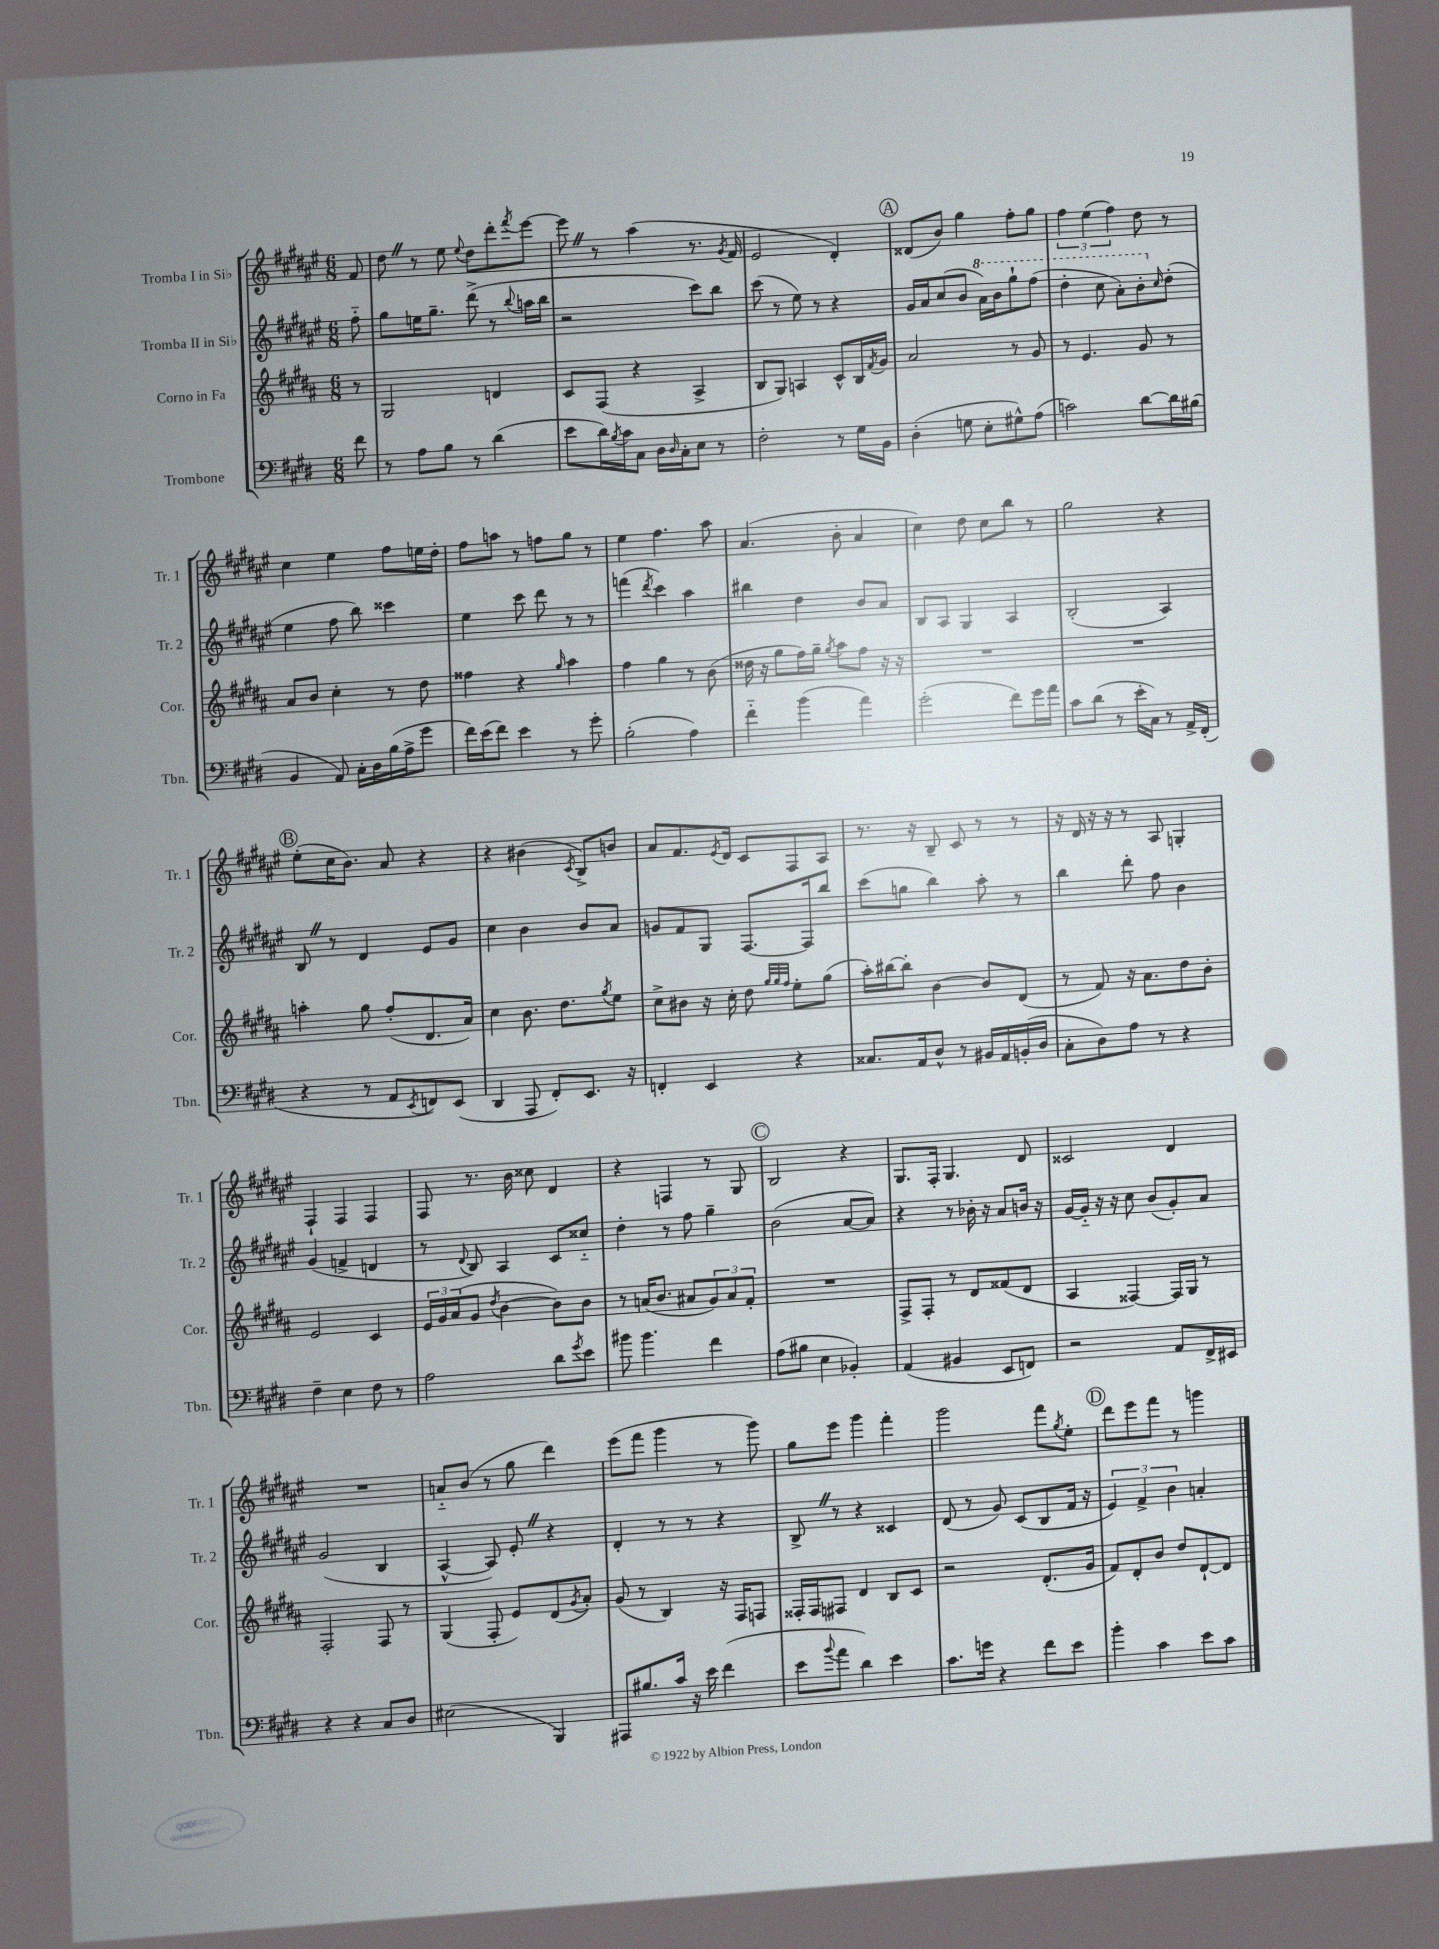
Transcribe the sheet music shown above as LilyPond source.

<<
\new StaffGroup <<
\new Staff = "s0" \with { instrumentName = "Tromba I in Sib" shortInstrumentName = "Tr. 1" } {
    \clef treble \key fis \major \numericTimeSignature \time 6/8 \partial 8
    fis'8 |
    dis''8 \once \override BreathingSign.text = \markup { \musicglyph "scripts.caesura.straight" } \breathe r8 eis''8 \appoggiatura { eis''8 } dis''8 dis'''8-. \acciaccatura { fis'''8 } eis'''8~ |
    eis'''8 \once \override BreathingSign.text = \markup { \musicglyph "scripts.caesura.straight" } \breathe r8 ais''4( r8. \acciaccatura { gis'8 } fis'16 |
    eis'2 dis'4-.) |
    \mark \markup { \circle "A" } disis'8( b'8) gis''4 fis''8-. gis''8 |
    \tuplet 3/2 { fis''4 eis''4( fis''4) } dis''8 r8 |
    cis''4 eis''4 fis''8 e''16 dis''16-. |
    fis''8 a''8 r8 f''8 gis''8 r8 |
    eis''4 fis''4. ais''8 |
    ais'4.( b'8-. ais'4 |
    cis''4) dis''8 cis''8 b''8 r8 |
    gis''2 r4 |
    \mark \markup { \circle "B" } eis''8-.( cis''16 b'8.) ais'8 r4 |
    r4 bis'4( \acciaccatura { cis'8 } b8->) b'8 |
    ais'8 fis'8. \acciaccatura { eis'8 } dis'16 cis'8 fis8 ais8 |
    r8. r16 b8-- cis'8 r8 r8 |
    r16 dis'16 r16 r16 r8 ais8 g4-. |
    fis4-! fis4 fis4 |
    fis8 r8. b'16 cisis''8 dis'4 |
    r4 f4 r8 gis8 |
    \mark \markup { \circle "C" } b2 r4 |
    gis8. fis16-. gis4. dis'8 |
    cisis'2 dis'4 |
    R2. |
    a'8-_ b'8( r8 gis''8 dis'''4) |
    eis'''8( fis'''8 gis'''4 r8 gis'''8) |
    gis''8 eis'''8 gis'''4 fis'''4-. |
    gis'''2 fis'''8 \acciaccatura { gis''8 } eis''8-. |
    \mark \markup { \circle "D" } dis'''8 eis'''8 fis'''8 r8 g'''4 \bar "|." |
}
\new Staff = "s1" \with { instrumentName = "Tromba II in Sib" shortInstrumentName = "Tr. 2" } {
    \clef treble \key fis \major \numericTimeSignature \time 6/8 \partial 8
    fis''8-_ |
    gis''8 e''16 gis''8.-- dis'''8->( r8 \appoggiatura { b''8 } a''16 b''16 |
    r2 cis'''8) b''8 |
    cis'''8( r8 eis''8) r8 r4 |
    \mark \markup { \circle "A" } gis'16 ais'16 cis''8( b'8 \ottava #1 ais''16) b''16 gis'''8-! fis'''8( |
    dis'''4-. cis'''8 ais''8-.) b''8-. \ottava #0 \grace { cis''16 } dis''8-.( |
    eis''4 fis''8 b''8) cisis'''4 |
    eis''4 cis'''8 dis'''8 r8 r8 |
    f'''4( \acciaccatura { dis'''8 } cis'''4) ais''4 |
    bis''4 dis''4 b'8 ais'8 |
    b8 ais8 gis4 ais4 |
    b2-.( ais4) |
    \mark \markup { \circle "B" } b8 \once \override BreathingSign.text = \markup { \musicglyph "scripts.caesura.straight" } \breathe r8 dis'4 eis'8 gis'8 |
    cis''4 b'4 b'8 ais'8 |
    g'8 fis'8 gis8 fis8.~ fis16 b''8 |
    cis'''8( g''8 b''4) ais''8-. r8 |
    b''4 dis'''8-. fis''8 b'4 |
    gis'4( f'4-> d'4 |
    r8 \appoggiatura { dis'8 } b8) ais4 cis'8 cisis''8-_ |
    dis''4-. r8 fis''8 gis''4-- |
    \mark \markup { \circle "C" } b'2( ais'8~ ais'8) |
    r4 r8 bes'16-. r16 ais'8 b'16 r16 |
    gis'16~ gis'16-_ r16 r16 cis''8 b'8( gis'8-.) ais'8 |
    gis'2( b4 |
    ais4~-^ ais8) eis'8-. \once \override BreathingSign.text = \markup { \musicglyph "scripts.caesura.straight" } \breathe r4 |
    dis'4-. r8 r8 r4 |
    b8-> \once \override BreathingSign.text = \markup { \musicglyph "scripts.caesura.straight" } \breathe r8 r4 cisis'4 |
    dis'8( r8 gis'8) cis'8( b8 fis'16 r16 |
    \mark \markup { \circle "D" } \tuplet 3/2 { eis'4) fis'4-> b'4 } a'4-. \bar "|." |
}
\new Staff = "s2" \with { instrumentName = "Corno in Fa" shortInstrumentName = "Cor." } {
    \clef treble \key b \major \numericTimeSignature \time 6/8 \partial 8
    r8 |
    gis2 d'4 |
    cis'8 fis8( r4 ais4-> |
    b8 gis8) a4 cis'8-^ b16 \acciaccatura { fis'8 } gis'16 |
    \mark \markup { \circle "A" } ais'2 r8 gis'8 |
    r8 e'4. gis'8 r8 |
    ais'8 b'8 cis''4-. r8 dis''8 |
    fisis''4 r4 \grace { gis''16 } ais''4 |
    fis''4 gis''4 r8 b'8( |
    disis''16 r16 gis''8 fis''16) gis''16-- \acciaccatura { gis''8 } ais''8 fis''8 r16 r16 |
    R2. |
    R2. |
    \mark \markup { \circle "B" } a''4-. gis''8 fis''8-.( dis'8. ais'16) |
    cis''4 b'8. dis''8. \acciaccatura { gis''8 } e''8 |
    cis''8-> bis'8 r16 cis''16-. dis''8 \grace { gis''32 gis''32 fis''32 } e''8-. gis''8( |
    ais''16-.) bis''16~ bis''8-. b'4~ b'8 dis'8( |
    r8 fis'8) r16 ais'8. dis''8 b'8-. |
    e'2 cis'4 |
    \tuplet 3/2 { e'16 gis'16 ais'16( } gis'8 \acciaccatura { dis''8 } b'4~ b'8) b'8 |
    r8 a'16( b'8. ais'8 \tuplet 3/2 { gis'8) ais'8 fis'8-. } |
    \mark \markup { \circle "C" } R2. |
    fis8-> fis8-. r8 dis'8 fisis'8( dis'8 |
    ais4 fisis4~) fisis16 gis16 r8 |
    fis2-. fis8 r8 |
    gis4( fis8-. e'8) dis'8( \acciaccatura { gis'8 } ais'8-.) |
    gis'8( r8 b4) r16 fis16 f8 |
    fisis16-. fisis16 fis8 dis'4 b8 cis'8 |
    r2 dis'8.-.( gis'16 |
    \mark \markup { \circle "D" } fis'8) dis'8-. b'8 dis''8 dis'8~-! dis'8 \bar "|." |
}
\new Staff = "s3" \with { instrumentName = "Trombone" shortInstrumentName = "Tbn." } {
    \clef bass \key e \major \numericTimeSignature \time 6/8 \partial 8
    fis'8 |
    r8 a8 b8 r8 dis'4( |
    e'8 dis'16) \acciaccatura { b8 } cis'16 cis8 dis16 \grace { dis16 } cis16-. e8 r8 |
    fis2-. r8 gis16 b,16 |
    \mark \markup { \circle "A" } dis4-.( g8 e8-. gis8-^) a8( |
    c'2) dis'8~ dis'16 bis16( |
    b,4 a,8) cis16-. dis16 b16( a16-> gis'8 |
    fis'16) e'16( fis'8) e'4 r8 gis'8-. |
    b2-.( a4) |
    fis'4-_ b'4( a'4) |
    gis'2-.( fis'8) gis'16 a'16 |
    cis'8 dis'8( r8 e'16-. cis16) r8 a,16-> fis,16-.( |
    \mark \markup { \circle "B" } r4 r8 a,8 \acciaccatura { e,8 } f,8) e,8( |
    dis,4 a,,8 fis,8-.) e,8. r16 |
    f,4-. e,4 r4 |
    cisis8. a,16 dis8-^ r8 bis,16 a,16 b,16-.( dis16 |
    cis8-. dis8) a8 r8 r4 |
    fis4-- e4 fis8 r8 |
    a2 dis'8 \acciaccatura { gis'8 } e'8 |
    bis'8 bis'4. fis'4 |
    \mark \markup { \circle "C" } a8( bis8 e4 bes,4-.) |
    a,4( bis,4 e,8 f,8) |
    r2 a,8 fis,16-> eis,16 |
    r4 r4 cis8 dis8 |
    eis2( b,,4) |
    ais,,8 bis8. cis'16 r16 e'16 fis'4( |
    e'8 \appoggiatura { b'8 } a'8 dis'4) e'4 |
    cis'8. g'16 r4 fis'8 e'8 |
    \mark \markup { \circle "D" } b'4-. cis'4 e'8 cis'8 \bar "|." |
}
>>
>>
\layout { \context { \Score \remove "Bar_number_engraver" } }
